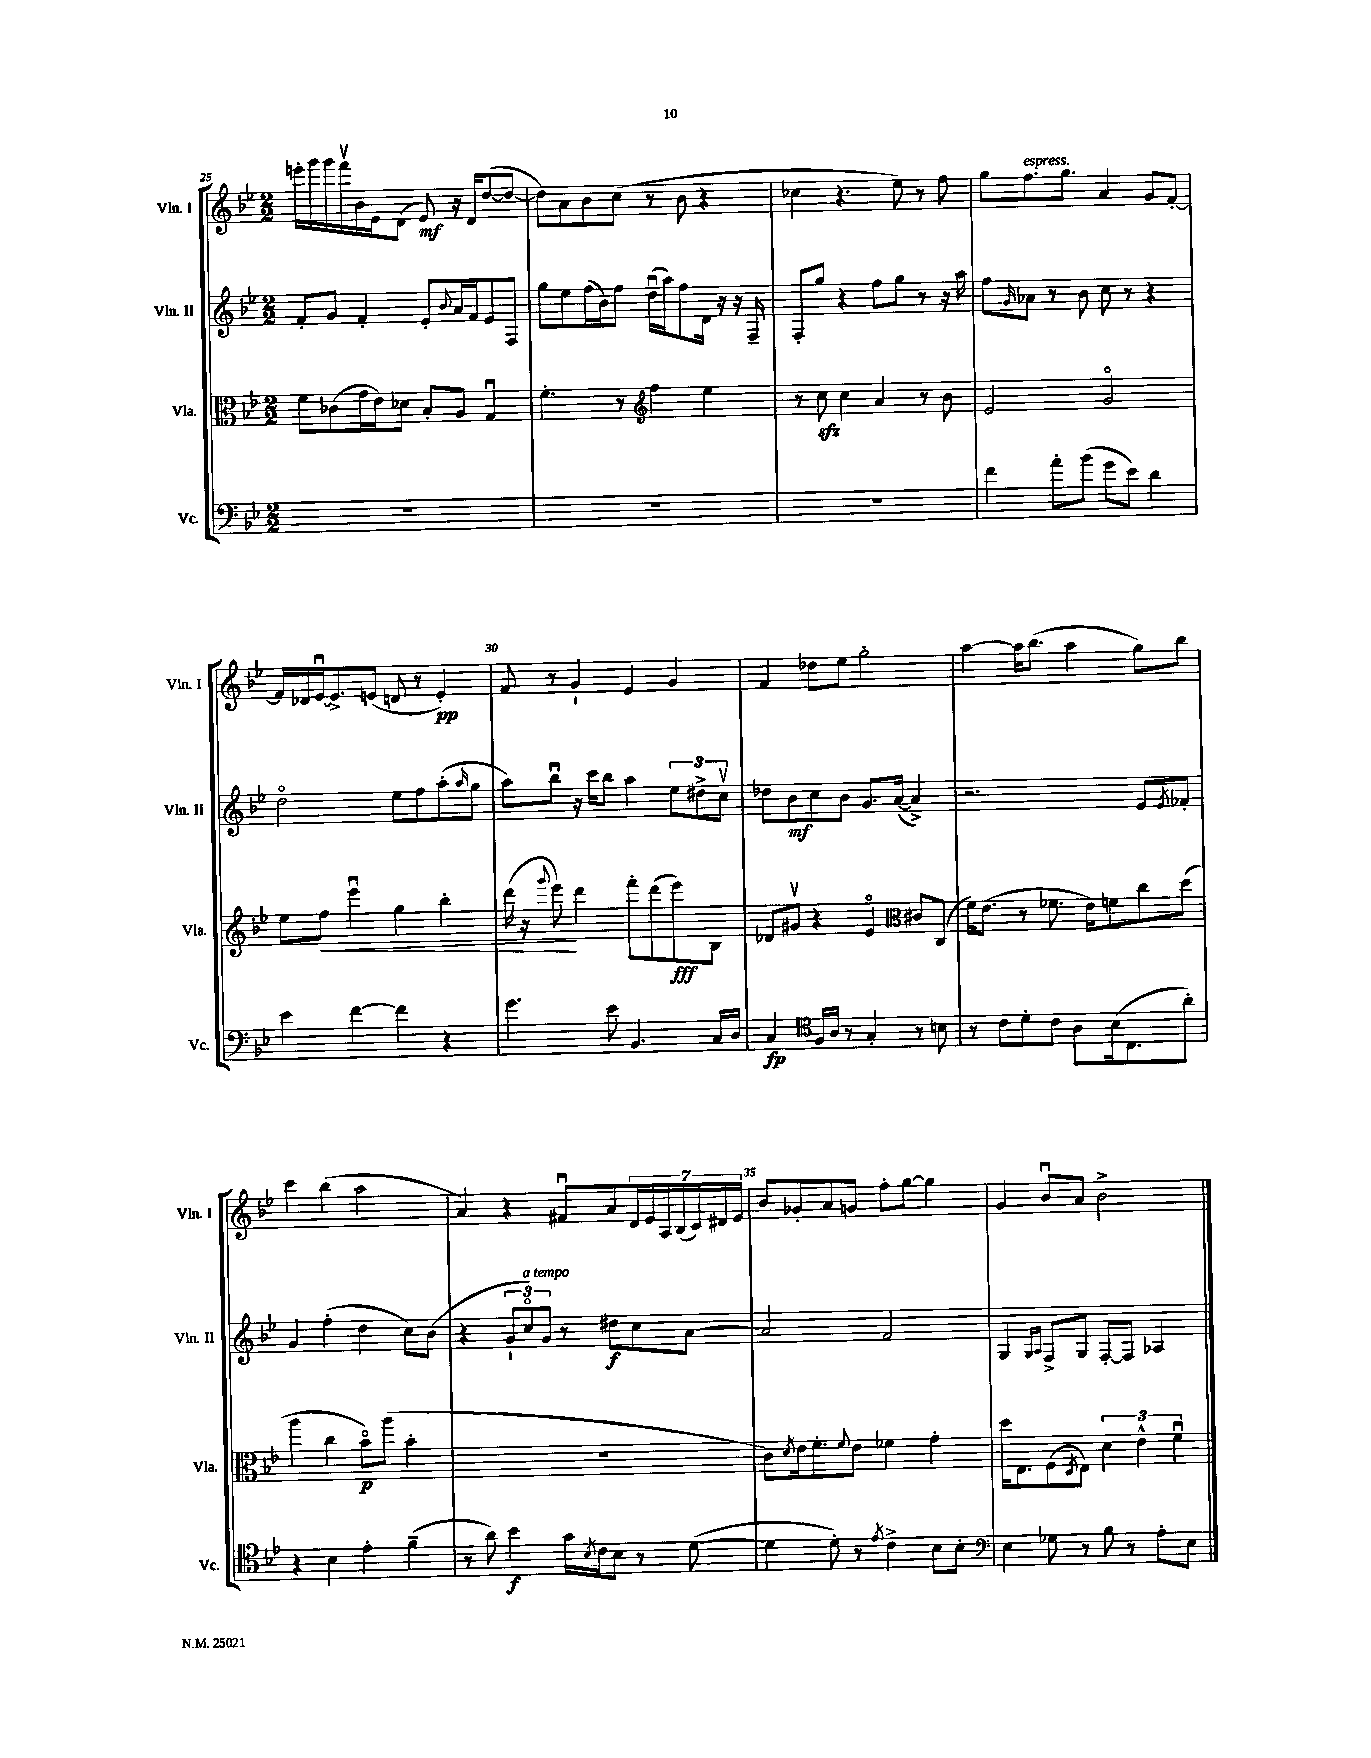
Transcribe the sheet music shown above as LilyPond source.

<<
\new StaffGroup <<
\new Staff = "s0" \with { instrumentName = "Vln. I" shortInstrumentName = "Vln. I" } {
    \clef treble \key bes \major \numericTimeSignature \time 2/2
    e'''16-. g'''16 g'''16 f'''16\upbow bes'16 ees'16 d'8( ees'8\mf) r16 d'16 d''8~( d''8~ |
    d''8) a'8 bes'8 c''8( r8 bes'8 r4 |
    ces''4 r4. ees''8) r8 f''8 |
    g''8 f''8.^\markup { \italic "espress." } g''8. a'4 g'8 f'8~-. |
    f'16 des'16 ees'16~\downbow ees'8.-> e'8( d'8 r8 e'4-.\pp) |
    f'8 r8 g'4-! ees'4 g'4 |
    f'4 des''8 ees''8 g''2-. |
    a''4~ a''16 bes''8.( a''4 g''8) bes''8 |
    c'''4 bes''4( a''2 |
    a'4) r4 fis'8\downbow a'8 \tuplet 7/4 { d'16 ees'16 a16 bes16( c'16) dis'16 ees'16 } |
    bes'8 ges'8-. a'8 g'8 f''8-. g''8~ g''4 |
    g'4 bes'8\downbow a'8 bes'2-> \bar "|." |
}
\new Staff = "s1" \with { instrumentName = "Vln. II" shortInstrumentName = "Vln. II" } {
    \clef treble \key bes \major \numericTimeSignature \time 2/2
    f'8-. g'8 f'4-. ees'8-. \appoggiatura { bes'8 } a'16 f'16 ees'8 f8 |
    g''8 ees''8 f''16( bes'16) f''8 d''16\downbow( a''16) f''8 d'16 r16 r16 f16-- |
    f8-. g''8 r4 f''8 g''8 r8 r16 a''16 |
    f''8 \grace { g'16 } aes'8 r8 bes'8 c''8 r8 r4 |
    d''2\flageolet ees''8 f''8 a''8-.( \grace { a''16 } g''8 |
    a''8) bes''8\downbow r16 c'''16 bes''8 a''4 \tuplet 3/2 { ees''8 dis''8-> c''8\upbow } |
    des''8 bes'8\mf c''8 bes'8 g'8. a'16~( a'4->) |
    r2. ees'8 \acciaccatura { ees'8 } fes'8-. |
    g'4 f''4-.( d''4 c''8) bes'8( |
    r4 \tuplet 3/2 { g'8-! c''8\flageolet^\markup { \italic "a tempo" }) g'8 } r8 dis''8\f c''8 a'8~ |
    a'2 f'2 |
    g4 \grace { g16 a16 } f8-> g8 f8~-. f8 aes4 \bar "|." |
}
\new Staff = "s2" \with { instrumentName = "Vla." shortInstrumentName = "Vla." } {
    \clef alto \key bes \major \numericTimeSignature \time 2/2
    f'8 ces'8( g'16 ees'16) des'8 bes8-. a8 g4\downbow |
    f'4.-. r8 \clef treble f''4 ees''4 |
    r8 c''8\sfz c''4 a'4 r8 bes'8 |
    ees'2 g'2\flageolet |
    ees''8 f''8\< ees'''4\downbow g''4 bes''4-. |
    d'''16( r16 \appoggiatura { g'''8 } ees'''8\!) d'''4 f'''8-. d'''8( ees'''8\fff) bes8 |
    des'8 gis'8\upbow r4 ees'4\flageolet \clef alto cis'8 c8( |
    f'16) ees'8.( r8 fes'8. ees'16) f'8 c''8 d''8( |
    a''4 c''4 bes'8\flageolet\p) a''8( bes'4-. |
    R1 |
    c'8) \acciaccatura { d'8 } ees'16 f'8.-. \appoggiatura { f'8 } ees'8 fes'4 g'4-. |
    d''16 ees8. f8( \acciaccatura { d8 } ees8) \tuplet 3/2 { d'4 ees'4-^ f'4\downbow } \bar "|." |
}
\new Staff = "s3" \with { instrumentName = "Vc." shortInstrumentName = "Vc." } {
    \clef bass \key bes \major \numericTimeSignature \time 2/2
    R1 |
    R1 |
    R1 |
    f'4 a'8-. bes'8( g'8 ees'8) d'4 |
    ees'4 f'4~ f'4 r4 |
    g'4. ees'8 bes,4. c16 d16 |
    c4\fp \clef tenor f16 a16 r8 g4-. r8 b8 |
    r8 c'8 d'8-. c'8 a8 bes16( c8. a'8-.) |
    r4 bes4 ees'4-. f'4--( |
    r8 a'8) bes'4\f g'16 \acciaccatura { bes8 } c'16 bes8 r8 d'8~( |
    d'4 d'8-.) r8 \acciaccatura { ees'8 } c'4-> bes8 bes8-. |
    \clef bass ees4 ges8 r8 bes8 r8 a8-. ees8 \bar "|." |
}
>>
>>
\layout { \context { \Score currentBarNumber = #25 \override BarNumber.break-visibility = ##(#f #t #t) barNumberVisibility = #(every-nth-bar-number-visible 5) } }
